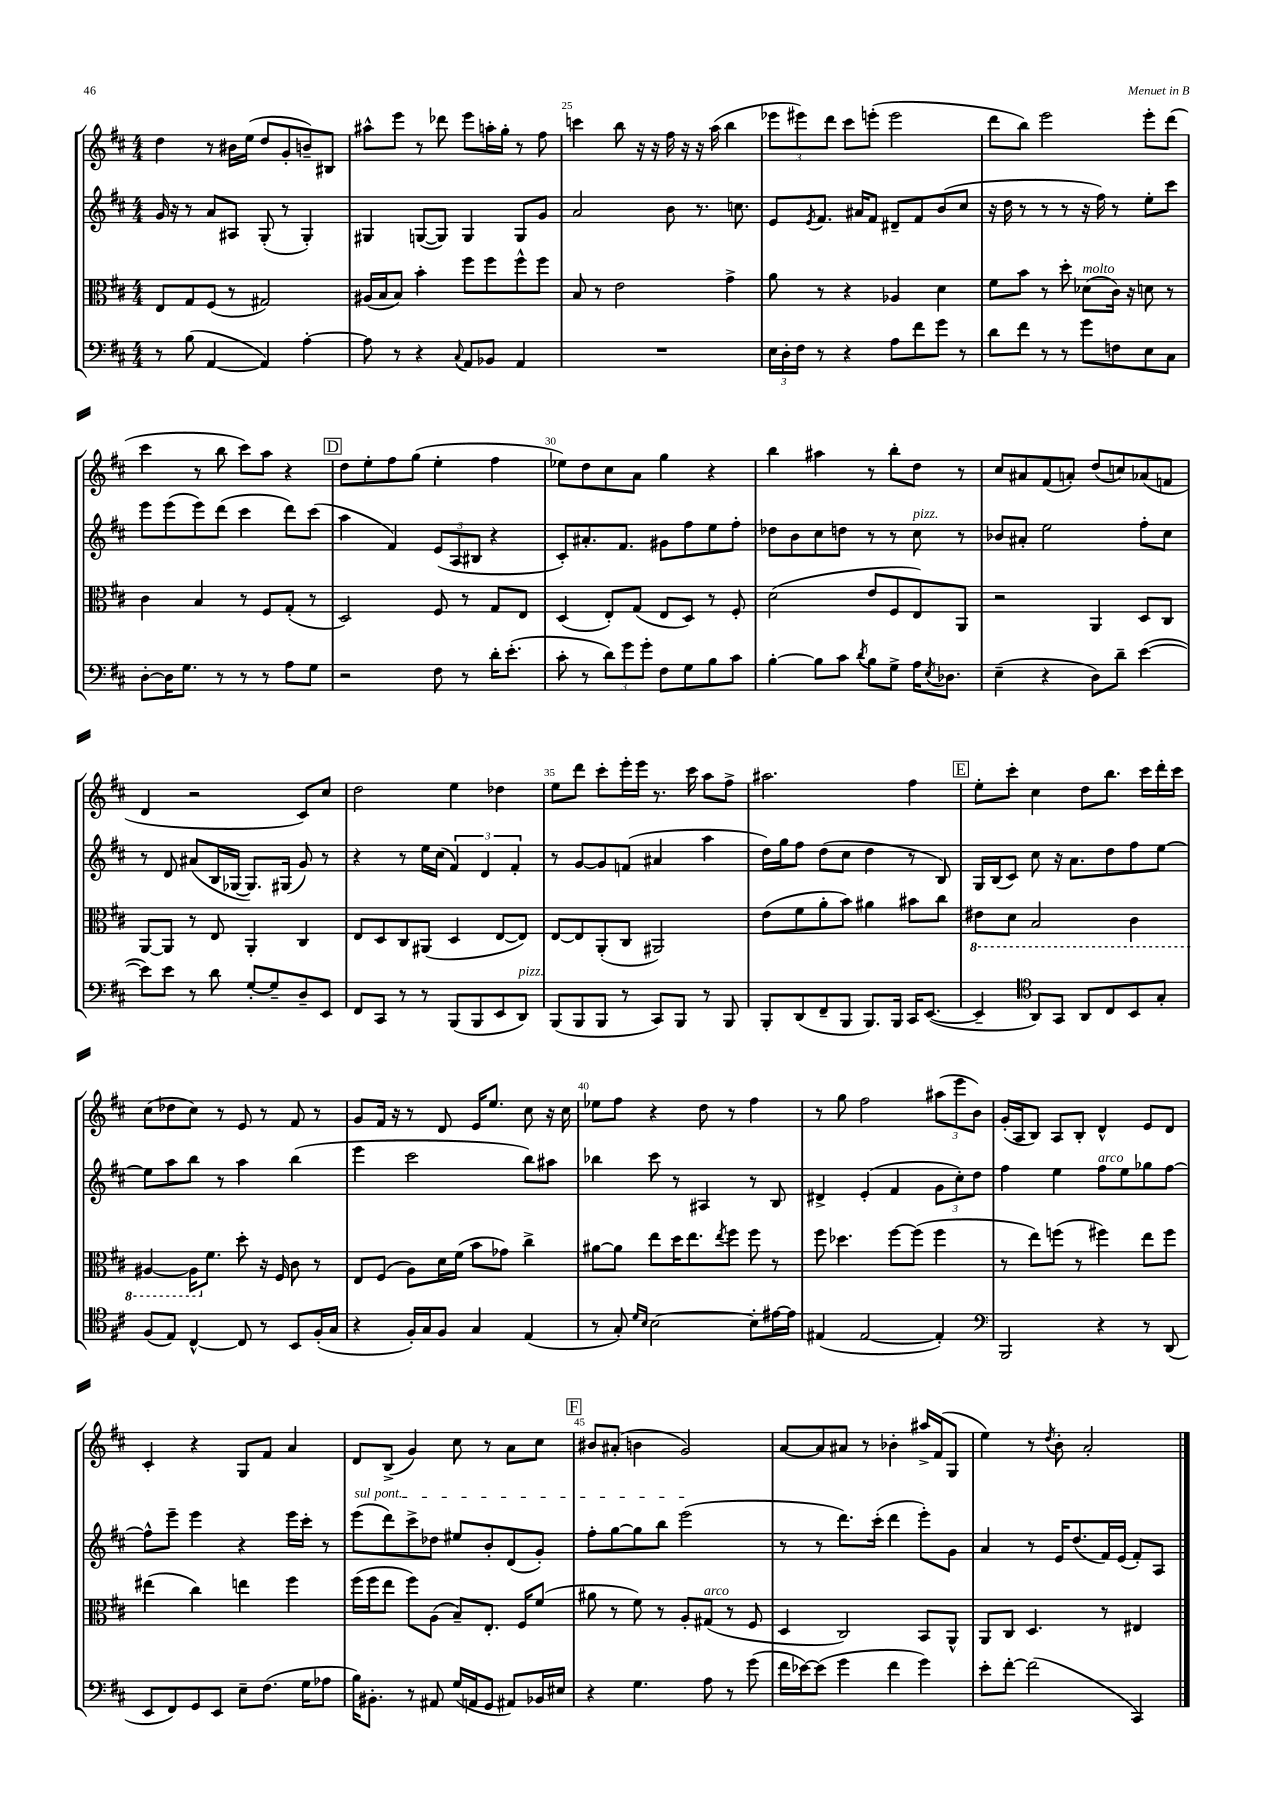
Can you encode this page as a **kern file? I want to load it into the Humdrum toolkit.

**kern	**kern	**kern	**kern
*staff4	*staff3	*staff2	*staff1
*clefF4	*clefC3	*clefG2	*clefG2
*k[f#c#]	*k[f#c#]	*k[f#c#]	*k[f#c#]
*M4/4	*M4/4	*M4/4	*M4/4
8r	8E	16g	4dd
.	.	16r	.
(8B	8G	8r	.
[4AA	(8F#	8a	8r
.	8r	8A#	16b#
.	.	.	(16ee
4AA])	2G#)	(8G'	8dd
.	.	8r	8g'
[4A'	.	4G')	8b~)
.	.	.	8B#
=	=	=	=
8A]	(16A#	4G#	8aa#^^
.	16B	.	.
8r	8B)	.	8eee
4r	4b'	([8G	8r
.	.	8G])	8ddd-
8qqC#	.	.	.
8AA	8ff#	4G	8eee
8BB-	8ff#	.	16aa'
.	.	.	16gg'
4AA	8ff#^^	8G	8r
.	8ff#	8g	8ff#
=	=	=	=
1r	8B	2a	4ccc
.	8r	.	.
.	2e	.	8bb
.	.	.	16r
.	.	.	16r
.	.	8b	16ff#
.	.	.	16r
.	.	8.r	16r
.	.	.	(16aa
.	4g^	.	4bb
.	.	8.cc	.
=	=	=	=
24E	8a	8e	12eee-
24D'	.	.	.
24F#	.	.	12eee#)
.	.	8qe	.
8r	8r	8.f#	.
.	.	.	12ddd
4r	4r	.	8ccc#
.	.	16a#	.
.	.	8f#	(8eee'
8A	4A-	8d#~	2eee
8f#	.	8f#	.
8g	4d	(8b	.
8r	.	8cc#	.
=	=	=	=
8d	8f#	16r	8ddd
.	.	16dd	.
8f#	8b	8r	8bb)
8r	8r	8r	2eee
8r	8dd'	8r	.
8g	(8d-	16r	.
.	.	16ff#)	.
8F	16c#)	8r	.
.	16r	.	.
8E	8d	8ee'	8eee'
8C#	8r	8ccc#	(8ddd
=	=	=	=
[8D'	4c#	8eee	4ccc#
16D]	.	(8eee	.
8.G	.	.	.
.	4B	8eee)	8r
8r	.	(8ddd	8bb
8r	8r	4ccc#	8ccc#)
8r	8F#	.	8aa
8A	(8G'	8ddd)	4r
8G	8r	(8ccc#	.
=	=	=	=
2r	2D)	4aa	8dd
.	.	.	8ee'
.	.	4f#)	8ff#
.	.	.	(8gg
8F#	8F#	(12e	4ee'
.	.	12A	.
8r	8r	.	.
.	.	12B#	.
16d'	8G	4r	4ff#
(8.e'	.	.	.
.	8E	.	.
=	=	=	=
8c#'	(4D	8c#')	8ee-)
8r	.	8.a#'	8dd
12d)	8E')	.	8cc#
.	.	8.f#	.
12g	.	.	.
.	(8G	.	8a
12g'	.	.	.
8F#	8E	8g#	4gg
8G	8D)	8ff#	.
8B	8r	8ee	4r
8c#	8F#'	8ff#'	.
=	=	=	=
[4B'	(2d	8dd-	4bb
.	.	8b	.
8B]	.	8cc#	4aa#
8c#	.	8dd	.
8qd	.	.	.
8B	8e	8r	8r
8G^	8F#	8r	8bb'
16A	8E)	8cc#	8dd
8qE	.	.	.
8.D-	.	.	.
.	8AA	8r	8r
=	=	=	=
(4E~	2r	8b-	8cc#
.	.	8a#'	8a#
4r	.	2ee	(8f#
.	.	.	8a')
8D)	4AA	.	(8dd
8d~	.	.	8cc)
([4e	8D	8ff#'	(8a-
.	8C#	8cc#	8f
=	=	=	=
8e])	[8AA	8r	4d
8e	8AA]	8d	.
8r	8r	(8a#	2r
8d	8E	16B	.
.	.	[16G-	.
[8G'	4AA'	8.G-])	.
8G~]	.	.	.
.	.	(16G#	.
8D~	4C#	8g)	8c#)
8EE	.	8r	8cc#
=	=	=	=
8FF#	8E	4r	2dd
8CC#	8D	.	.
8r	8C#	8r	.
8r	(8AA#	16ee	.
.	.	(16cc#	.
(8BBB	4D	6f#)	4ee
8BBB	.	.	.
.	.	6d	.
8EE	[8E	.	4dd-
.	.	6f#'	.
8DD)	8E])	.	.
=	=	=	=
(8BBB	[8E	8r	8ee
8BBB	8E]	[8g	8ddd
8BBB	(8AA'	8g]	8ccc#'
8r	8C#	(8f	16eee'
.	.	.	16eee
8CC#)	2AA#)	4a#	8.r
8BBB	.	.	.
.	.	.	16ccc#
8r	.	4aa	8aa
8BBB	.	.	8ff#^
=	=	=	=
8BBB'	(8e	16dd)	2.aa#
.	.	16gg	.
(8DD	8f#	8ff#	.
8FF#~	8a'	(8dd	.
8BBB	8b)	8cc#	.
8.BBB)	4a#	4dd	.
16BBB	.	.	.
16CC#	8b#	8r	4ff#
([8.EE	.	.	.
.	8cc#	8B)	.
=	=	=	=
4EE~]	8E#	16G	8ee'
.	.	(16B	.
.	8D	8c#)	8ccc#'
*clefC4	*	*	*
8AA)	2BB	8cc#	4cc#
8GG	.	16r	.
.	.	8.a	.
8AA	.	.	8dd
8C#	.	8dd	8.bb
8BB	4C#	8ff#	.
.	.	.	16ccc#
8G'	.	[8ee	16ddd'
.	.	.	16ccc#
=	=	=	=
(8F#	[4AA#	8ee]	(8cc#
8E)	.	8aa	8dd-
[4C#^^	16AA#]	8bb	8cc#)
.	8.f#	.	.
.	.	8r	8r
8C#]	8dd'	4aa	8e
8r	16r	.	8r
.	16F#	.	.
8BB	8c#	(4bb	8f#
(16F#'	8r	.	8r
16G	.	.	.
=	=	=	=
4r	8E	4eee	8g
.	(8F#	.	16f#
.	.	.	16r
16F#')	8A)	2ccc#	8r
16G	.	.	.
8F#	16d	.	8d
.	(16f#	.	.
4G	8b	.	16e
.	.	.	8.ee
.	8g-)	.	.
(4E	4cc#^	8bb)	8cc#
.	.	8aa#	16r
.	.	.	16cc#
=	=	=	=
8r	[8a#	4bb-	8ee-
8G')	8a#]	.	8ff#
16qqd	.	.	.
16qqB	.	.	.
[2B	8ee	8ccc#	4r
.	16dd	8r	.
.	8.ee	.	.
.	.	4A#	8dd
.	8qee	.	.
.	8ff#	.	8r
8B']	8ff#	8r	4ff#
[16e#	8r	8B	.
16e#]	.	.	.
=	=	=	=
(4E#	8ff#	4d#^	8r
.	4.dd-	.	8gg
[2E#	.	(4e'	2ff#
.	[8ff#	4f#	.
.	(8ff#]	.	.
4E#'])	4ff#	12g	(12aa#
.	.	12cc#')	12eee
.	.	12dd	12b)
=	=	=	=
*clefF4	*	*	*
2BBB	8r	4ff#	(16g'
.	.	.	16A
.	8ee)	.	8B)
.	(8ff	4ee	8A
.	8r	.	8B'
4r	4ff#)	8ff#	4d^^
.	.	8ee	.
8r	8ee	8gg-	8e
(8DD	8ff#	[8ff#	8d
=	=	=	=
8EE	(4ee#	8ff#^^]	4c#'
8FF#)	.	8eee~	.
8GG	4cc#)	4eee	4r
8EE	.	.	.
8E~	4ee	4r	8G
(8.F#	.	.	8f#
.	4ff#	16eee	4a
16G	.	16ccc#'	.
8A-	.	8r	.
=	=	=	=
16B)	(16ff#	(8eee	8d
8.BB#'	16ff#	.	.
.	8ee	8ddd)	(8B^
8r	8ff#)	8ccc#^	4g)
8AA#	(8A	8dd-	.
(16G	8B~)	8ee#	8cc#
16AA	.	.	.
8GG	8.E'	8b'	8r
8AA#)	.	(8d	8a
.	16F#	.	.
16BB-	(8f#	8g')	8cc#
16E#	.	.	.
=	=	=	=
4r	8a#	8ff#'	8b#
.	8r	[8gg	(8a#'
4.G	8f#)	8gg]	4b
.	8r	8bb	.
.	8A'	(2eee	2g)
8A	(8G#	.	.
8r	8r	.	.
(8g	8F#	.	.
=	=	=	=
16f#	4D	8r	[8a
[16e-)	.	.	.
(8e-]	.	8r	8a]
4g	2C#)	8.ddd)	8a#
.	.	.	8r
.	.	(16ccc#'	.
4f#	.	4ddd	4b-'
4g)	8BB	8eee')	16aa#^
.	.	.	(16f#
.	8AA^^	8g	8G
=	=	=	=
8e'	8AA	4a	4ee)
[8f#'	8C#	.	.
(2f#]	4.D	8r	8r
.	.	.	8qdd
.	.	16e	8b'
.	.	(8.dd	.
.	.	.	2a'
.	8r	16f#)	.
.	.	(16e	.
4CC#)	4E#	8f#')	.
.	.	8A	.
==	==	==	==
*-	*-	*-	*-
